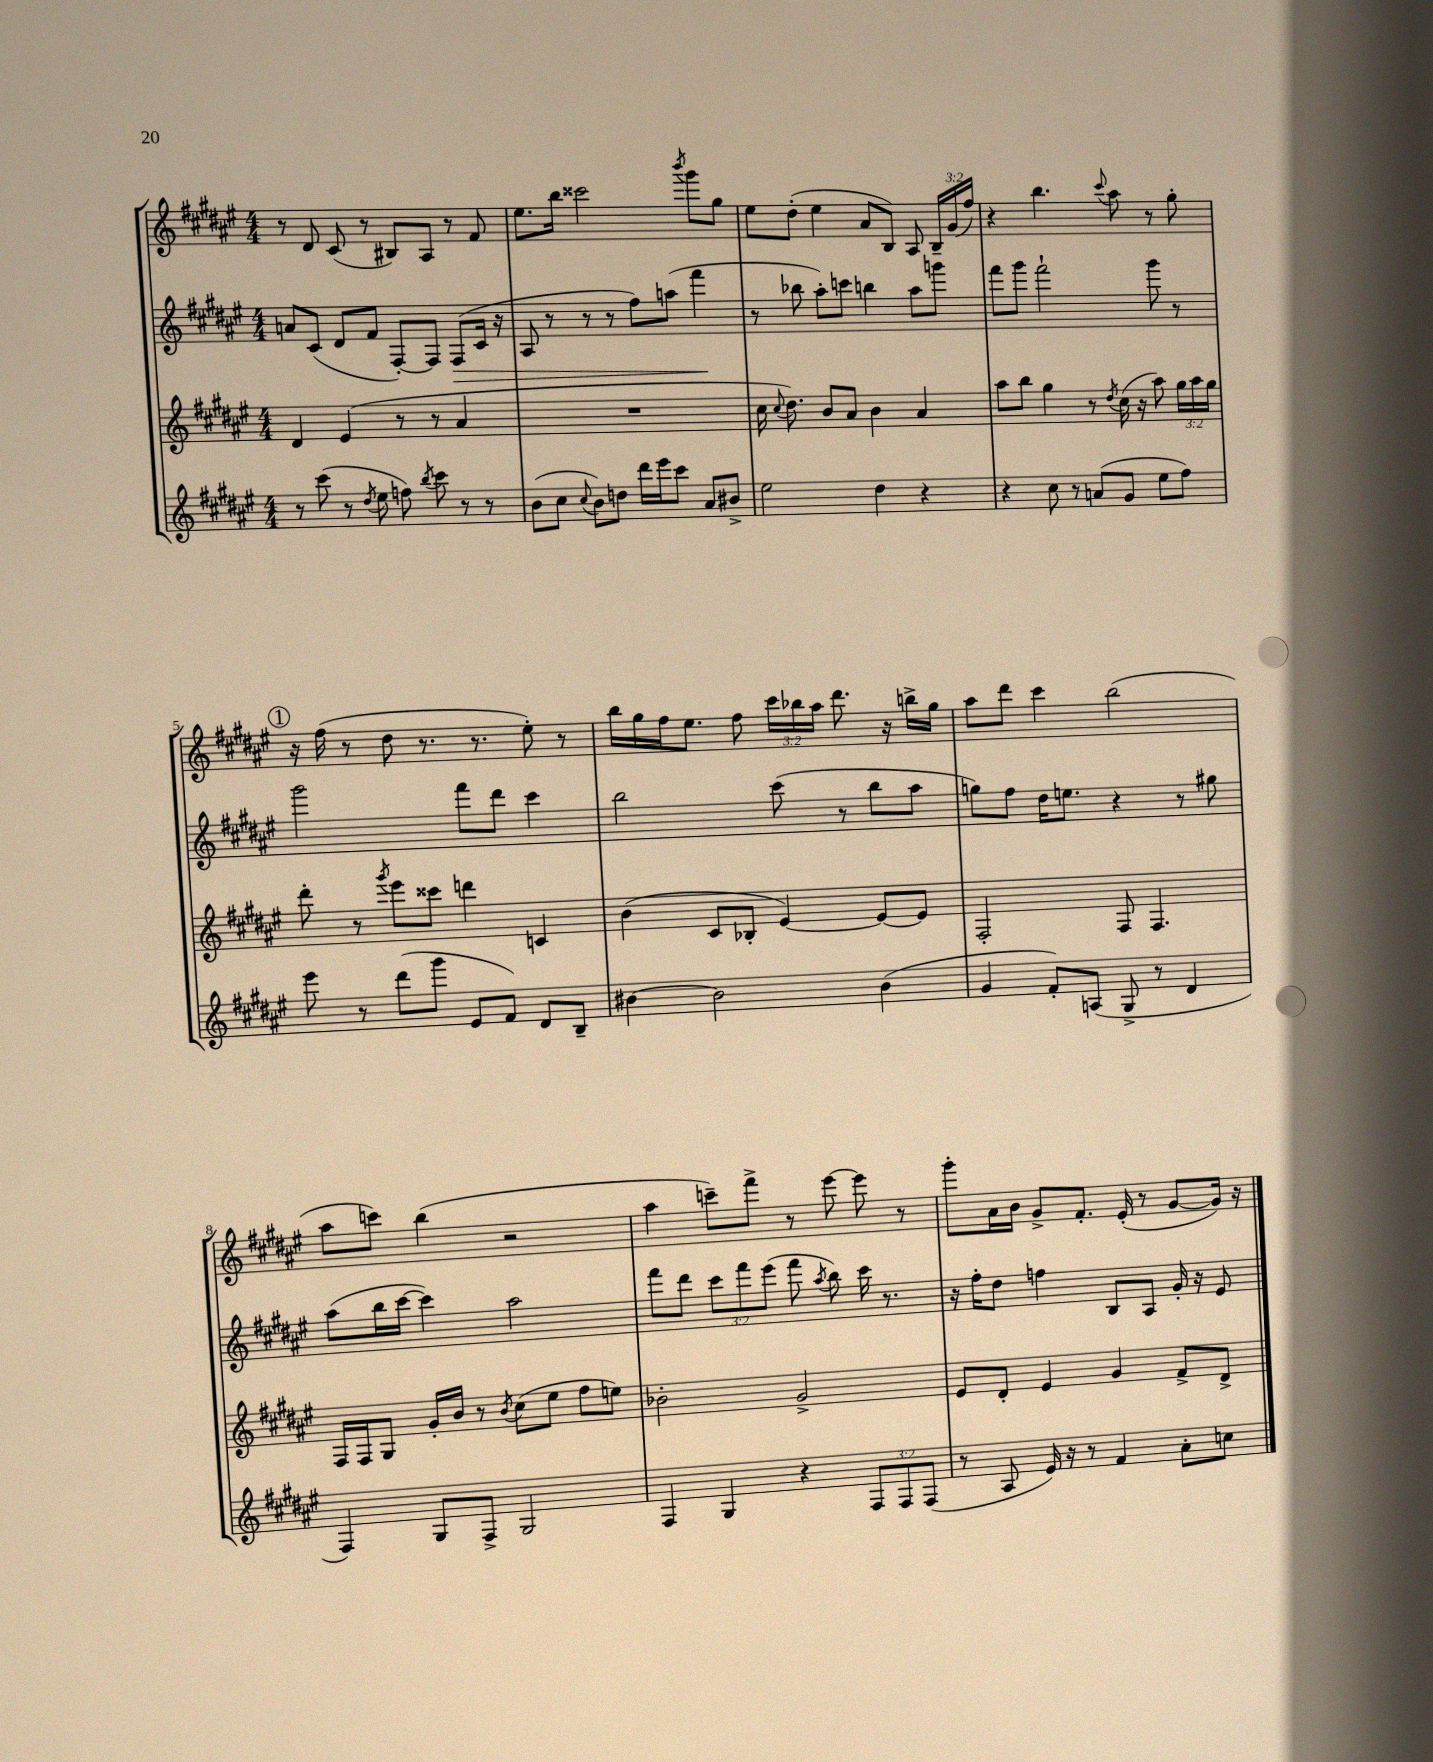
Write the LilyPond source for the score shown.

<<
\new StaffGroup <<
\new Staff = "s0" {
    \clef treble \key fis \major \numericTimeSignature \time 4/4 \override Staff.TupletNumber.text = #tuplet-number::calc-fraction-text
    \autoBeamOff r8 dis'8 cis'8( r8 bis8[) ais8] r8 fis'8 |
    eis''8.[ b''16] cisis'''2 \acciaccatura { b'''8 } gis'''8[ gis''8] |
    eis''8[ dis''8]-.( eis''4 ais'8[ b8]) ais8 \tuplet 3/2 { b16[-- gis'16( fis''16]) } |
    r4 b''4. \appoggiatura { cis'''8 } ais''8 r8 gis''8-. |
    \mark \markup { \circle "1" } r16 fis''16( r8 dis''8 r8. r8. eis''8-.) r8 |
    b''16[ gis''16 fis''16 eis''8.] fis''8 \tuplet 3/2 { cis'''16[ bes''16 ais''16] } dis'''8. r16 b''16[-> gis''16] |
    ais''8[ dis'''8] cis'''4 b''2( |
    ais''8[ c'''8]) b''4( r2 |
    ais''4 c'''8[--) fis'''8]-> r8 eis'''8~ eis'''8 r8 |
    gis'''8[-. ais'16 b'16] gis'8[-> fis'8.]-. eis'16-.( r8 gis'8[~ gis'16]) r16 \bar "|." |
}
\new Staff = "s1" {
    \clef treble \key fis \major \numericTimeSignature \time 4/4 \override Staff.TupletNumber.text = #tuplet-number::calc-fraction-text
    \autoBeamOff a'8[ cis'8]( dis'8[ fis'8] fis8[~-.) fis8] fis8[\>( cis'16] r16 |
    ais8 r8 r8 r8 fis''8[) a''8]( fis'''4\! |
    r8 bes''8 ais''8[-.) c'''8] b''4 ais''8[ g'''8] |
    fis'''8[ gis'''8] fis'''2-! gis'''8 r8 |
    \mark \markup { \circle "1" } gis'''2 fis'''8[ dis'''8] cis'''4 |
    b''2 cis'''8( r8 b''8[ ais''8] |
    g''8[) fis''8] dis''16[ e''8.] r4 r8 gis''8 |
    ais''8[( b''16 cis'''16]~ cis'''4) ais''2 |
    fis'''8[ dis'''8] \tuplet 3/2 { cis'''8[ fis'''8 eis'''8]( } fis'''8 \acciaccatura { ais''8 } b''8) cis'''16 r8. |
    r16 fis''16[-. dis''8] f''4 b8[ ais8] gis'16-. r16 eis'8 \bar "|." |
}
\new Staff = "s2" {
    \clef treble \key fis \major \numericTimeSignature \time 4/4 \override Staff.TupletNumber.text = #tuplet-number::calc-fraction-text
    \autoBeamOff dis'4 eis'4( r8 r8 ais'4 |
    R1 |
    cis''16 \appoggiatura { cis''8 } dis''8.) b'8[ ais'8] b'4 ais'4 |
    ais''8[ b''8] gis''4 r8 \acciaccatura { dis''8 } cis''16( r16 ais''8) \tuplet 3/2 { gis''16[ ais''16 gis''16] } |
    \mark \markup { \circle "1" } dis'''8-. r8 \acciaccatura { gis'''8 } eis'''8[ cisis'''8] d'''4 c'4 |
    b'4( cis'8[ bes8]-. eis'4~) eis'8[~ eis'8] |
    fis2-. fis8 fis4. |
    fis16[ fis16 gis8] gis'16[-. b'16] r8 \acciaccatura { b'8 } cis''8[( eis''8] fis''8[ e''8]) |
    bes'2-. gis'2-> |
    eis'8[ dis'8]-. eis'4 gis'4 fis'8[-> dis'8]-> \bar "|." |
}
\new Staff = "s3" {
    \clef treble \key fis \major \numericTimeSignature \time 4/4 \override Staff.TupletNumber.text = #tuplet-number::calc-fraction-text
    \autoBeamOff r8 cis'''8( r8 \acciaccatura { dis''8 } eis''8 f''8) \acciaccatura { b''8 } cis'''8 r8 r8 |
    b'8[( cis''8] \appoggiatura { cis''8 } b'8[) d''8] dis'''16[ eis'''16 cis'''8] ais'8[ bis'8]-> |
    eis''2 dis''4 r4 |
    r4 cis''8 r8 a'8[( gis'8] eis''8[ fis''8]) |
    \mark \markup { \circle "1" } eis'''8 r8 dis'''8[( gis'''8] eis'8[ fis'8]) dis'8[ b8]-- |
    bis'4~ bis'2 bis'4( |
    gis'4 fis'8[-.) a8]( gis8-> r8 dis'4 |
    fis4) gis8[ fis8]-> gis2 |
    fis4 gis4 r4 \tuplet 3/2 { fis8[ fis8 fis8]( } |
    r8 ais8 eis'16) r16 r8 fis'4 ais'8[-. c''8] \bar "|." |
}
>>
>>
